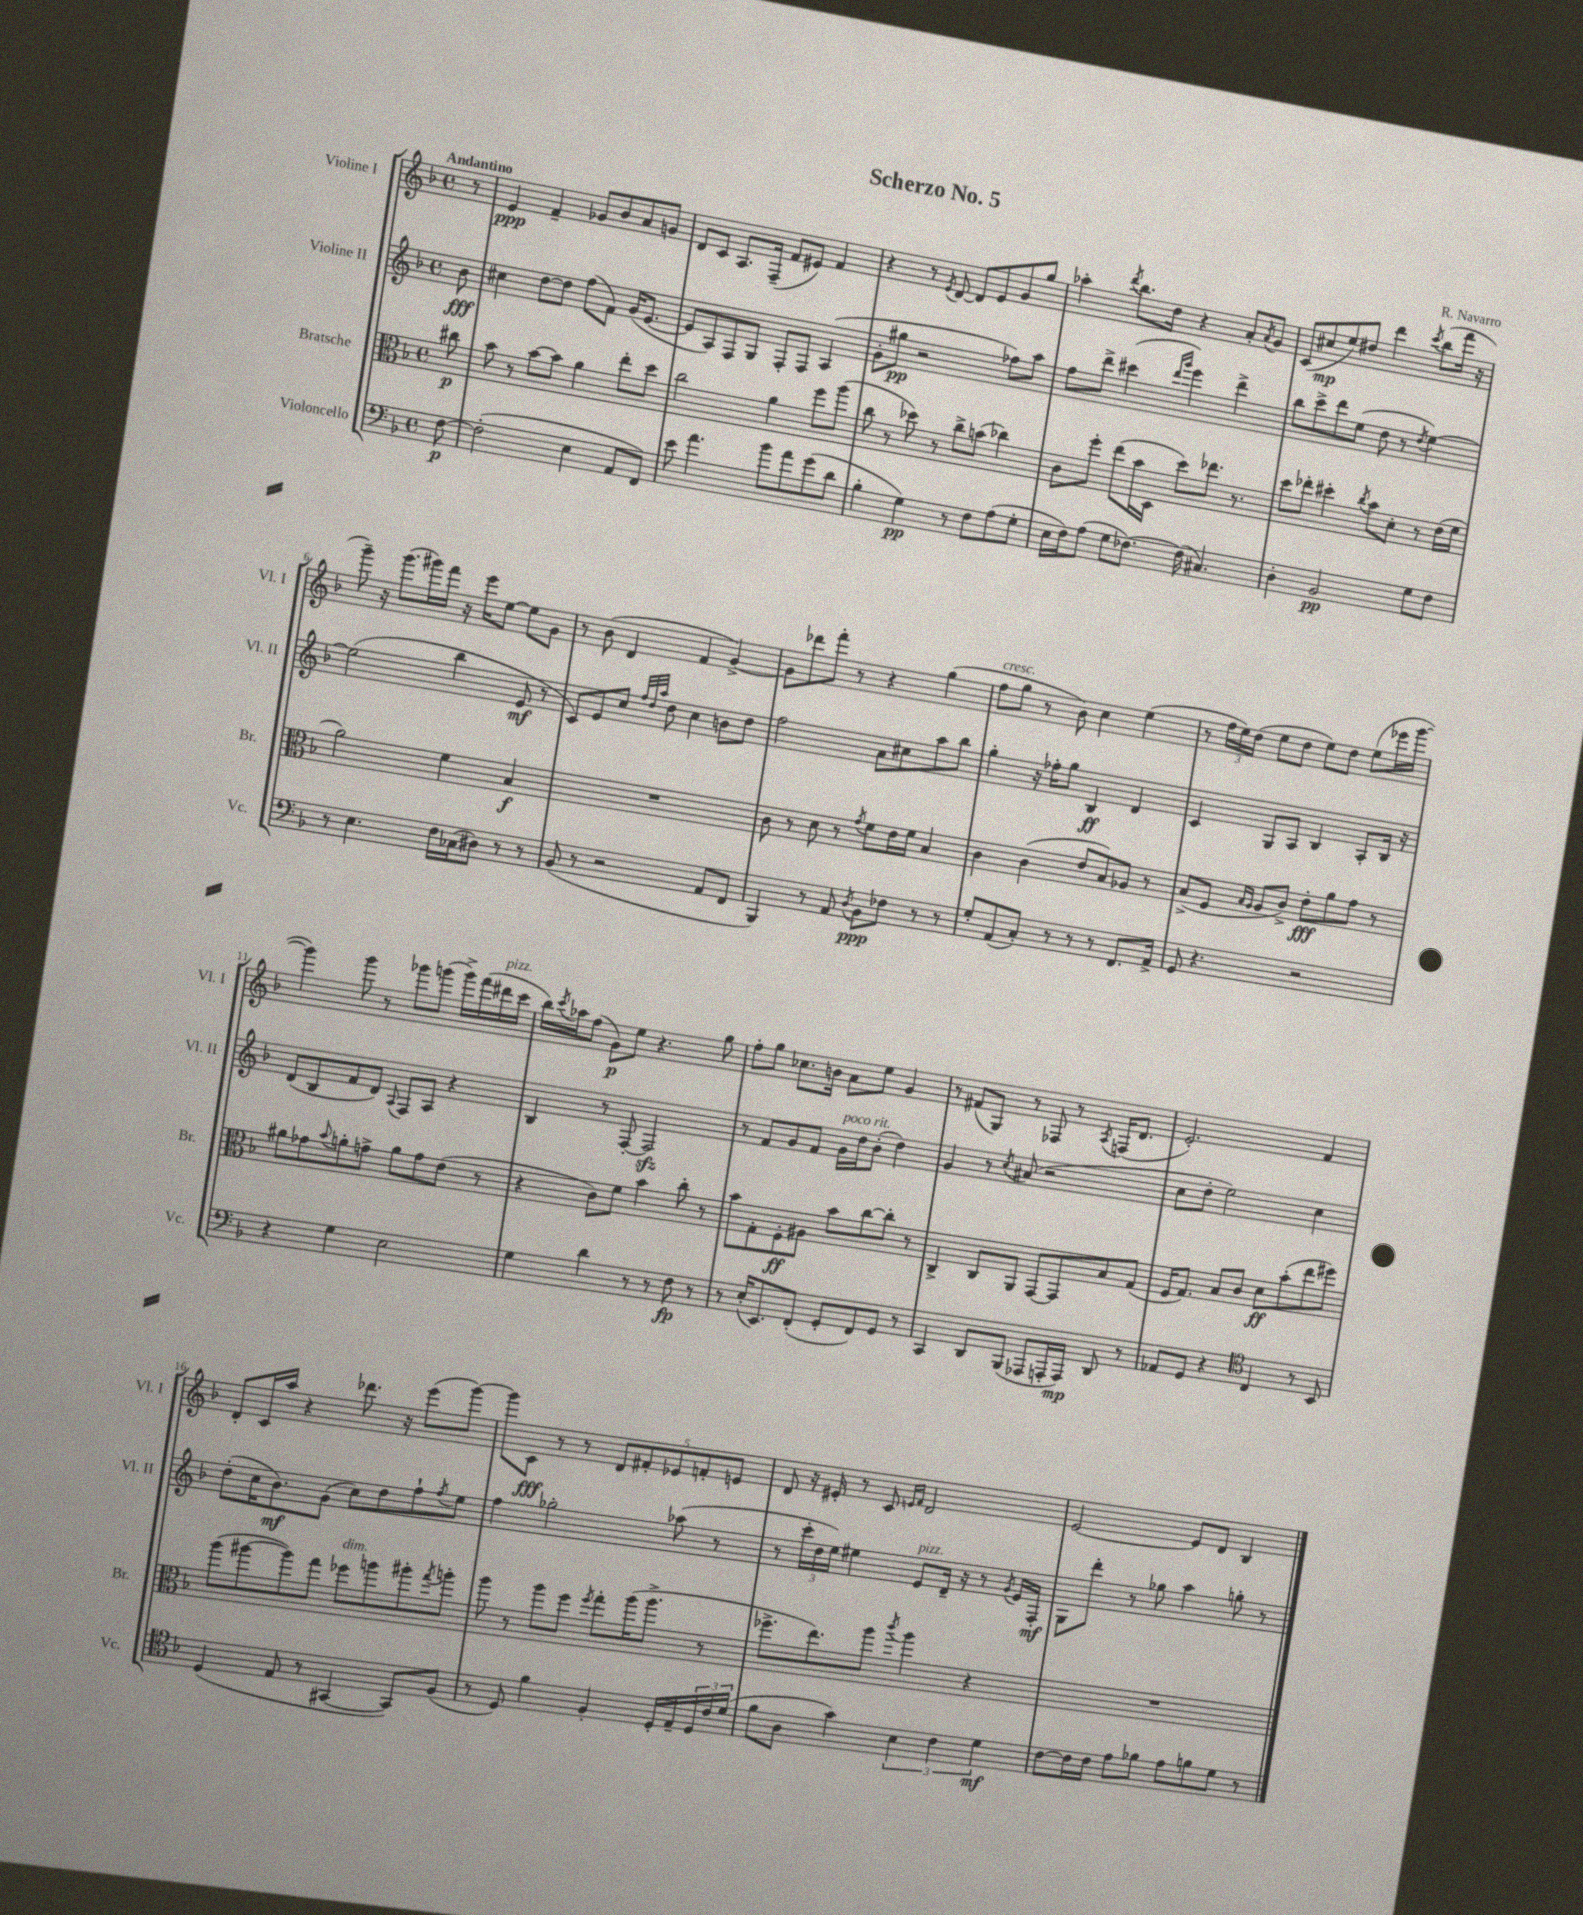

**kern	**dynam	**kern	**dynam	**kern	**dynam	**kern	**dynam
*part4	*part4	*part3	*part3	*part2	*part2	*part1	*part1
*staff4	*staff4	*staff3	*staff3	*staff2	*staff2	*staff1	*staff1
*I"Violoncello	*	*I"Bratsche	*	*I"Violine II	*	*I"Violine I	*
*I'Vc.	*	*I'Br.	*	*I'Vl. II	*	*I'Vl. I	*
*clefF4	*	*clefC3	*	*clefG2	*	*clefG2	*
*k[b-]	*	*k[b-]	*	*k[b-]	*	*k[b-]	*
*M4/4	*	*M4/4	*	*M4/4	*	*M4/4	*
*met(c)	*	*met(c)	*	*met(c)	*	*met(c)	*
=	=	=	=	=	=	=	=
!	!	!	!	!	!	!LO:TX:a:B:t=Andantino	!
[8F\	p	8cc#X\	p	8b-\	fff	8r	.
=1	=1	=1	=1	=1	=1	=1	=1
(2F'\]	.	8b-\	.	4cc#X\	.	4e/	ppp
.	.	8r	.	.	.	.	.
.	.	[8b-\L	.	[8dd\L	.	4f~/	.
.	.	8b-\J]	.	8dd\J]	.	.	.
4E\	.	4a\	.	(8ff\L	.	8g-X/L	.
.	.	.	.	8f\J)	.	8b-/	.
8AA/L	.	8ee'\L	.	(16g/KL	.	8a/	.
.	.	.	.	[8.e/J	.	.	.
8FF/J)	.	8dd\J	.	.	.	8gn/J	.
=2	=2	=2	=2	=2	=2	=2	=2
8e\	.	2cc\	.	8e/L]	.	8d/L	.
4.a\	.	.	.	8A/)	.	8c/J	.
.	.	.	.	8F/	.	8.A/L	.
.	.	.	.	8G/J	.	.	.
.	.	.	.	.	.	(16F~/Jk	.
8b-\L	.	4a\	.	8F'/L	.	8f/L	.
8a\	.	.	.	8F/J	.	8e#X/J)	.
(8g\	.	8ff\L	.	(4A/	.	4f/	.
8d\J	.	(8aa\J	.	.	.	.	.
=3	=3	=3	=3	=3	=3	=3	=3
4B-'\	.	8cc\	.	8g'\L	.	4r	.
.	.	8r	.	8gg#X\J	pp	.	.
4G\)	pp	8dd-X\)	.	2r	.	8r	.
.	.	.	.	.	.	8qe/	.
.	.	8r	.	.	.	[8d/	.
8r	.	8cc^\L	.	.	.	8d/L]	.
8F\L	.	(8bn\J	.	.	.	8e/	.
(8A\	.	4cc-X\)	.	8ff-X\L)	.	8g/	.
8G'\J	.	.	.	8aa\J	.	8gg/J	.
=4	=4	=4	=4	=4	=4	=4	=4
16E\LL	.	8c\L	.	8ff\L	.	4aa-X'\	.
16F\J)	.	.	.	.	.	.	.
(8A\J	.	8ff'\J	.	8ddd^\J	.	.	.
.	.	.	.	.	.	8qddd/	.
8G\L	.	(8ee\L	.	(4ccc#X\	.	8.bb-\L	.
[8.F-X\J)	.	16b-\L	.	.	.	.	.
.	.	16D\JJ	.	.	.	16dd\Jk	.
.	.	.	.	16qqddd/LL	.	.	.
.	.	.	.	16qqggg/JJ	.	.	.
.	.	8dd\L)	.	4eee\)	.	4r	.
(16F-\]	.	.	.	.	.	.	.
4.C#X/)	.	8.ee-X\J	.	.	.	.	.
.	.	.	.	4ddd^\	.	8a'/L	.
.	.	8.r	.	.	.	.	.
.	.	.	.	.	.	8qa/	.
.	.	.	.	.	.	8g/J	.
=5	=5	=5	=5	=5	=5	=5	=5
4D'\	.	8dd\L	.	8bb-\L	.	(8c/L	.
.	.	8ee-X'\J	.	8ccc^\	.	8cc#X/	mp
2BB-/	pp	4dd#X'\	.	8ddd\	.	8ee/)	.
.	.	.	.	(8ee\J	.	8dd#X/J	.
.	.	8qcc/	.	.	.	.	.
.	.	8b-\L	.	8dd\	.	4ddd\	.
.	.	8d'\J	.	8r	.	.	.
.	.	.	.	8qdd/	.	8qccc/	.
8G\L	.	8r	.	[4ee\)	.	(8bb-\L	.
8F\J	.	(16e\LL	.	.	.	16fff\Jk	.
.	.	16f\JJ	.	.	.	16r	.
!!LO:LB:g=z
=6	=6	=6	=6	=6	=6	=6	=6
8r	.	2a\)	.	(2ee\]	.	8ggg~\)	.
4.E\	.	.	.	.	.	16r	.
.	.	.	.	.	.	(8.ggg\L	.
.	.	.	.	.	.	16ggg#X\L)	.
.	.	.	.	.	.	16fff\JJ	.
16F\LL	.	4f\	.	4bb-\	.	16r	.
(16C-X\J	.	.	.	.	.	16eee\KL	.
8D#X\J)	.	.	.	.	.	[8ee\J	.
8r	.	4B-/	f	8e/	mf	8ee\L]	.
8r	.	.	.	8r	.	8g\J	.
=7	=7	=7	=7	=7	=7	=7	=7
(8BB-/	.	1r	.	8c/L)	.	8r	.
8r	.	.	.	8e/	.	(8b-\	.
2r	.	.	.	8cc/J	.	4d/	.
.	.	.	.	32qqff/LLL	.	.	.
.	.	.	.	32qqdd/	.	.	.
.	.	.	.	32qqaa/JJJ	.	.	.
.	.	.	.	8dd\	.	.	.
.	.	.	.	4cc\	.	4f/	.
8AA/L	.	.	.	8bn\L	.	[4g^/)	.
8FF/J	.	.	.	8dd\J	.	.	.
=8	=8	=8	=8	=8	=8	=8	=8
4BBB-/)	.	8c\	.	2ff\	.	8g\L]	.
.	.	8r	.	.	.	8ddd-X\	.
8r	.	8d\	.	.	.	8fff'\J	.
8AA/	.	8r	.	.	.	8r	.
8qD/	.	8qg/	.	.	.	.	.
8BB-\L	ppp	8f\L	.	8a\L	.	4r	.
8F-X\J	.	16e\L	.	8cc#X\	.	.	.
.	.	16f\JJ	.	.	.	.	.
8r	.	4B-/	.	8aa\	.	(4gg\	.
8r	.	.	.	8bb-\J	.	.	.
=9	=9	=9	=9	=9	=9	=9	=9
!	!	!	!	!	!	!LO:TX:a:i:t=cresc.	!
8G'/L	.	4c\	.	4gg'\	.	8ff\L	.
(8AA/	.	.	.	.	.	8gg\J	.
8C'/J)	.	(4c\	.	16r	.	8r	.
.	.	.	.	16ff-X'\KL	.	.	.
8r	.	.	.	8gg\J	.	8b-\)	.
8r	.	8e/L	.	4B-/	ff	4cc\	.
8r	.	8B-/)	.	.	.	.	.
8.FF/L	.	8A-X/J	.	4d/	.	(4ee\	.
.	.	8r	.	.	.	.	.
16AA^/Jk	.	.	.	.	.	.	.
=10	=10	=10	=10	=10	=10	=10	=10
8GG/	.	(8B-^/L	.	4c/	.	8r	.
4.r	.	8F/J	.	.	.	24ff\LL	.
.	.	.	.	.	.	24ee\)	.
.	.	.	.	.	.	(24dd\JJ	.
.	.	16qqB-/LL	.	.	.	.	.
.	.	16qqA/JJ	.	.	.	.	.
.	.	8A/L	.	8G/L	.	8ee\L	.
.	.	8c^/J)	.	8A/J	.	8dd\J	.
2r	.	8e'\L	fff	4B-/	.	8ee\L)	.
.	.	8a\	.	.	.	8dd\J	.
.	.	8g\J	.	8A'/L	.	(8ee\L	.
.	.	8r	.	16B-/Jk	.	16eee-X\L	.
.	.	.	.	16r	.	[16ggg\JJ	.
!!LO:LB:g=z
=11	=11	=11	=11	=11	=11	=11	=11
4r	.	8a#X\L	.	(8d/L	.	4ggg\])	.
.	.	8g-X\	.	8B-/	.	.	.
.	.	8qqb-/	.	.	.	.	.
4G\	.	8an'\	.	8f/	.	8ggg\	.
.	.	8gn^\J	.	8d/J)	.	8r	.
.	.	.	.	8qqA/	.	.	.
2E\	.	8a\L	.	8F/L	.	8ggg-X\L	.
.	.	8g\	.	8A/J	.	(8gggn\J	.
.	.	(8e\J	.	4r	.	16ggg^\LL)	.
.	.	.	.	.	.	(16fff\	.
!	!	!	!	!	!	!LO:TX:a:i:t=pizz.	!
.	.	8r	.	.	.	16ddd#X\	.
.	.	.	.	.	.	16ccc\JJ	.
=12	=12	=12	=12	=12	=12	=12	=12
4G\	.	4r	.	4B-/	.	16bb-\LL)	.
.	.	.	.	.	.	8qccc/	.
.	.	.	.	.	.	16aa-X\J	.
.	.	.	.	.	.	(8ff\J	.
4d\	.	8c\L)	.	8r	.	8g\L)	p
.	.	8f\J	.	[8F'/	.	8ee\J	.
8r	.	4b-\	.	2Fzz/]	.	4.r	.
8r	.	.	.	.	.	.	.
8F\	fp	8cc'\	.	.	.	.	.
8r	.	8r	.	.	.	8gg\	.
=13	=13	=13	=13	=13	=13	=13	=13
8r	.	8b-\L	.	8r	.	8ff'\L	.
(16E'/KL	.	8G'\	.	8f/L	.	8gg\J	.
8.EE/)	.	.	.	.	.	.	.
.	.	8F'\	ff	8g/	.	8.cc-X\L	.
(8FF'/J	.	8A#X\J	.	8f/J	.	.	.
.	.	.	.	.	.	16bn\Jk	.
!	!	!	!	!LO:TX:a:i:t=poco rit.	!	!	!
8GG'/L	.	8b-\L	.	16g\LL	.	8a\L	.
.	.	.	.	16dd\J	.	.	.
8FF/)	.	[8cc\	.	(8b-'\J	.	8ee\J	.
8GG/J	.	8cc'\J]	.	4dd\)	.	4g/	.
8r	.	8r	.	.	.	.	.
=14	=14	=14	=14	=14	=14	=14	=14
4CC/	.	4C^/	.	4g/	.	8r	.
.	.	.	.	.	.	(8f#X/L	.
8DD/L	.	8C/L	.	8r	.	8G/J)	.
.	.	.	.	8qcc/	.	.	.
(8BBB-/J	.	8AA/J	.	(8a#X/	.	8r	.
8AAA-X/L	.	[8GG/L	.	2r	.	8F-X/	.
16AAAn'/L	.	8GG/]	.	.	.	8r	.
16AAA/JJ)	mp	.	.	.	.	.	.
.	.	.	.	.	.	8qA/	.
8DD/	.	8B-/	.	.	.	(16Fn/KL	.
.	.	.	.	.	.	8.d/J	.
8r	.	(8G/J	.	.	.	.	.
=15	=15	=15	=15	=15	=15	=15	=15
8AA-X/L	.	16F/KL	.	8cc\L	.	2.e'/)	.
.	.	8.G/J)	.	.	.	.	.
8GG/J	.	.	.	8dd'\J	.	.	.
4r	.	8B-/L	.	2ee\)	.	.	.
.	.	8c/J	.	.	.	.	.
*clefC4	*	*	*	*	*	*	*
4C/	.	8d\L	ff	.	.	.	.
.	.	(8b-'\	.	.	.	.	.
8r	.	8ee\	.	4cc\	.	4f/	.
8BB-/	.	8ff#X\J)	.	.	.	.	.
!!LO:LB:g=z
=16	=16	=16	=16	=16	=16	=16	=16
(4D/	.	(8aa\L	.	(8dd'\L	.	8d'/L	.
.	.	[8aa#X\	.	16cc\K	.	16c/L	.
.	.	.	.	8.b-\)	mf	16aa/JJ	.
8E/	.	8aa#\])	.	.	.	4r	.
8r	.	8gg\J	.	(8g\J	.	.	.
!	!	!LO:TX:a:i:t=dim.	!	!	!	!	!
[4GG#X/	.	8ff-X\L	.	8cc\L)	.	8.ddd-X\	.
.	.	8aan\	.	8dd\	.	.	.
.	.	.	.	.	.	16r	.
8GG#/L])	.	8aa#X'\	.	8ff`\	.	(8eee\L	.
.	.	8qgg/	.	8qff/	.	.	.
(8F/J	.	8aan'\J	.	8ee\J	.	[8ggg\J)	.
=17	=17	=17	=17	=17	=17	=17	=17
8r	.	8aa\	.	4ff\	.	8ggg\L]	.
8D/)	.	8r	.	.	.	8c\J	fff
4f\	.	8aa\L	.	2gg-X'\	.	8r	.
.	.	8ff\J	.	.	.	8r	.
.	.	8qff/	.	.	.	.	.
4F'/	.	8gg'\L	.	.	.	10d/L	.
.	.	.	.	.	.	10f#X'/	.
.	.	(16aa\K	.	.	.	.	.
.	.	8.aa^\J	.	.	.	.	.
.	.	.	.	.	.	10e-X/	.
16D'/LL	.	.	.	(8aa-X\	.	.	.
.	.	.	.	.	.	10fn'/	.
16E~/	.	.	.	.	.	.	.
24D/	.	8r	.	8r	.	.	.
.	.	.	.	.	.	10en/J	.
24c/	.	.	.	.	.	.	.
(24d/JJ	.	.	.	.	.	.	.
=18	=18	=18	=18	=18	=18	=18	=18
8f\L	.	8.ff-X^\L	.	8r	.	8d/	.
8A\J	.	.	.	24ccc'\LL	.	16r	.
.	.	.	.	24dd\	.	.	.
.	.	8.ee\)	.	.	.	16e#X'/	.
.	.	.	.	24ee\JJ)	.	.	.
4g\)	.	.	.	4ee#X\	.	8r	.
.	.	8aa\J	.	.	.	8c/	.
.	.	.	.	.	.	16qqen/LL	.
.	.	8qccc/	.	.	.	16qqf/JJ	.
!	!	!	!	!LO:TX:a:i:t=pizz.	!	!	!
6B-\	.	4aa\	.	8e/L	.	2d/	.
.	.	.	.	16d~/Jk	.	.	.
6c\	.	.	.	.	.	.	.
.	.	.	.	16r	.	.	.
.	.	4r	.	8r	.	.	.
6d\	mf	.	.	.	.	.	.
.	.	.	.	8qg/	.	.	.
.	.	.	.	16e/LL	.	.	.
.	.	.	.	16F'/JJ	mf	.	.
=19	=19	=19	=19	=19	=19	=19	=19
[8c\L	.	1r	.	8G\L	.	[2e/	.
16c\L]	.	.	.	8ddd'\J	.	.	.
16c\JJ	.	.	.	.	.	.	.
8e\L	.	.	.	8r	.	.	.
8f-X\J	.	.	.	8gg-X\	.	.	.
8e\L	.	.	.	4aa\	.	8e/L]	.
8fn\	.	.	.	.	.	8d/J	.
8d\J	.	.	.	8ggn'\	.	4B-/	.
8r	.	.	.	8r	.	.	.
==	==	==	==	==	==	==	==
*-	*-	*-	*-	*-	*-	*-	*-
